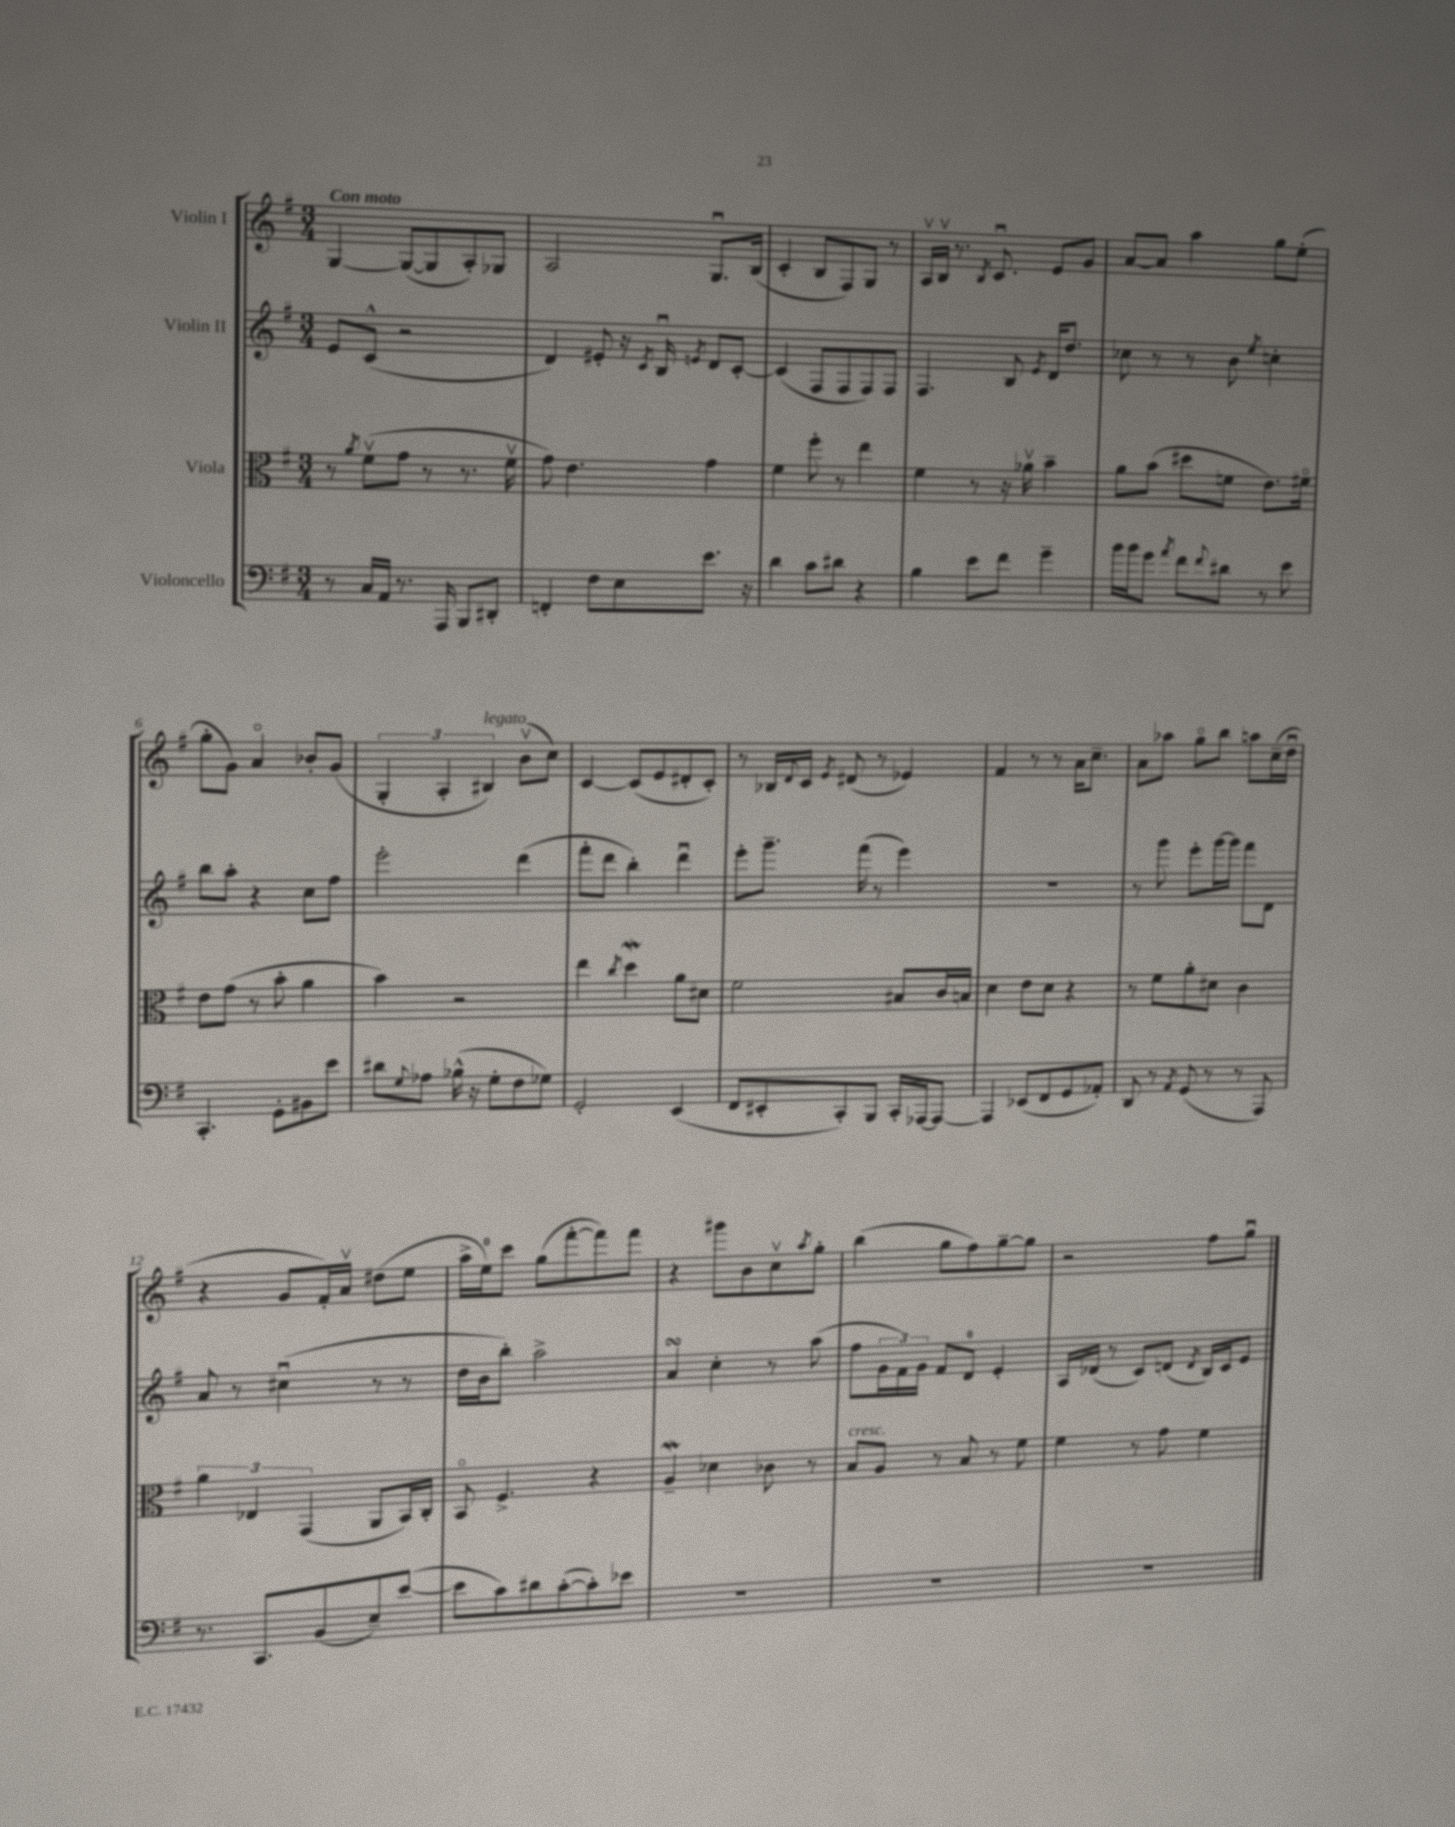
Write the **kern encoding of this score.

**kern	**kern	**kern	**kern
*staff4	*staff3	*staff2	*staff1
*clefF4	*clefC3	*clefG2	*clefG2
*k[f#]	*k[f#]	*k[f#]	*k[f#]
*M3/4	*M3/4	*M3/4	*M3/4
8r	8r	8e	[4G
.	8qa	.	.
16C	(8f#v	(8c^^	.
16AA	.	.	.
8.r	8g	2r	(8G_
.	8r	.	8G]
16AAA	.	.	.
8BBB	8.r	.	8A')
8DD#'	.	.	8G-
.	16f#v	.	.
=	=	=	=
4FF'	8g)	4d)	2A
.	4.e	.	.
8F#	.	8e#'	.
8E	.	16r	.
.	.	8qc	.
.	.	16Bu	.
.	.	8qe	.
8.e	4g	8d	8.Gu
.	.	[8c'	.
16r	.	.	(16B
=	=	=	=
4d	4f#	(4c]	4c'
8c	8ff#'	8F#	8B
8d#	8r	8F#	8F#)
4r	4ee	8F#)	8G
.	.	8F#	8r
=	=	=	=
4B	4f#	4.F#	16Av
.	.	.	16Bv
.	.	.	8.r
8e	8r	.	.
.	.	.	8qB
.	.	.	8.cu
8f#	16r	8B	.
.	16a-v	.	.
.	.	8qe	.
4g~	4b~	16d	8e
.	.	8.dd	.
.	.	.	8g
=	=	=	=
16b	8a	8cc-	[8a
16b	.	.	.
8g	(8b	8r	8a]
8qa	.	.	.
8f#	8dd#	8r	4aa
8qqf#	.	.	.
8d#	8f	8b	.
.	.	8qee	.
8r	8.e)	4cc'	8gg
8e	.	.	(8ee'
.	16f#o	.	.
=	=	=	=
4.CC'	8e	8bb	8gg'
.	(8g	8aa'	8g)
.	8r	4r	4ao
8GG'	8b'	.	.
8BB#	4a	8cc	8b-'
8e	.	8ff#	(8g
=	=	=	=
8d#	4b)	2eee'	6G'
8qqG	.	.	.
8A-	.	.	.
.	.	.	6A'
(16B-^^	2r	.	.
16r	.	.	.
.	.	.	6B#)
8G'	.	.	.
8F#	.	(4ddd	(8bv
8G-)	.	.	8cc)
=	=	=	=
2GG'	4ee	8fff#'	[4c
.	.	8ddd	.
.	8qcc	.	.
.	4dd	4bb')	(8c]
.	.	.	8e
(4EE	8a	4dddu	8d#'
.	8d#	.	8c')
=	=	=	=
8FF#	2f#	8eee'	8r
8EE#'	.	8.ggg~	16B-
.	.	.	8qqd
.	.	.	16c
.	.	.	8qe
8CC')	.	.	(8d#
.	.	(16fff#	.
8BBB	.	8r	8r
16CC'	8B#	4eee)	4e-)
[16AAA-	.	.	.
8AAA-_	16c	.	.
.	16B	.	.
=	=	=	=
4AAA-]	4d	2.r	4f#
(8EE-	8e	.	8r
8FF#	8d	.	8r
8GG	4r	.	16a
.	.	.	8.cc~
8AA-')	.	.	.
=	=	=	=
8DD	8r	8r	8a
8r	8f#	8ggg	8aa-
8qAA	.	.	.
(8GG	8a'	8eee'	8ggo
8r	8d#	[16ggg	8bb
.	.	16ggg]	.
8r	4c	8fff#	8aa
8AAA)	.	8d	(16cc~
.	.	.	16ddu
=	=	=	=
8.r	6a	8a	4r
.	.	8r	.
.	6E-	.	.
8.CC	.	.	.
.	.	(4cc#u	8g
.	(6GG	.	.
(8BB	.	.	16f#')
.	.	.	16av
8E~)	8AA	8r	(8dd#
([8e	16BB)	8r	8ee
.	16C'	.	.
=	=	=	=
8e]	8BBo	16dd	16aa^
.	.	16b	16ee)
8c)	4.F#^	8bb')	8ccc
8d#	.	2aa^	(8gg
([8c'	.	.	[8fff#'
8c'])	4r	.	8fff#])
8e-	.	.	8fff#
=	=	=	=
2.r	4A~	4a	4r
.	4d-	4cc'	8ggg#
.	.	.	8b
.	8c-	8r	8ccv
.	.	.	8qaa
.	8r	(8aa	8gg'
=	=	=	=
2.r	8B	8ff#	(4bb
.	8A	24g	.
.	.	24f#)	.
.	.	24g	.
.	8r	8f#	8gg
.	8B	8d	8ff#)
.	8r	4e'	[8gg~
.	8f#	.	8gg]
=	=	=	=
2.r	4f#	16A	2r
.	.	(16d-	.
.	.	8r	.
.	8r	8c)	.
.	8g	(8d	.
.	.	8qd	.
.	4f#	16B)	8ff#
.	.	16c	.
.	.	8e	8ggu
==	==	==	==
*-	*-	*-	*-
